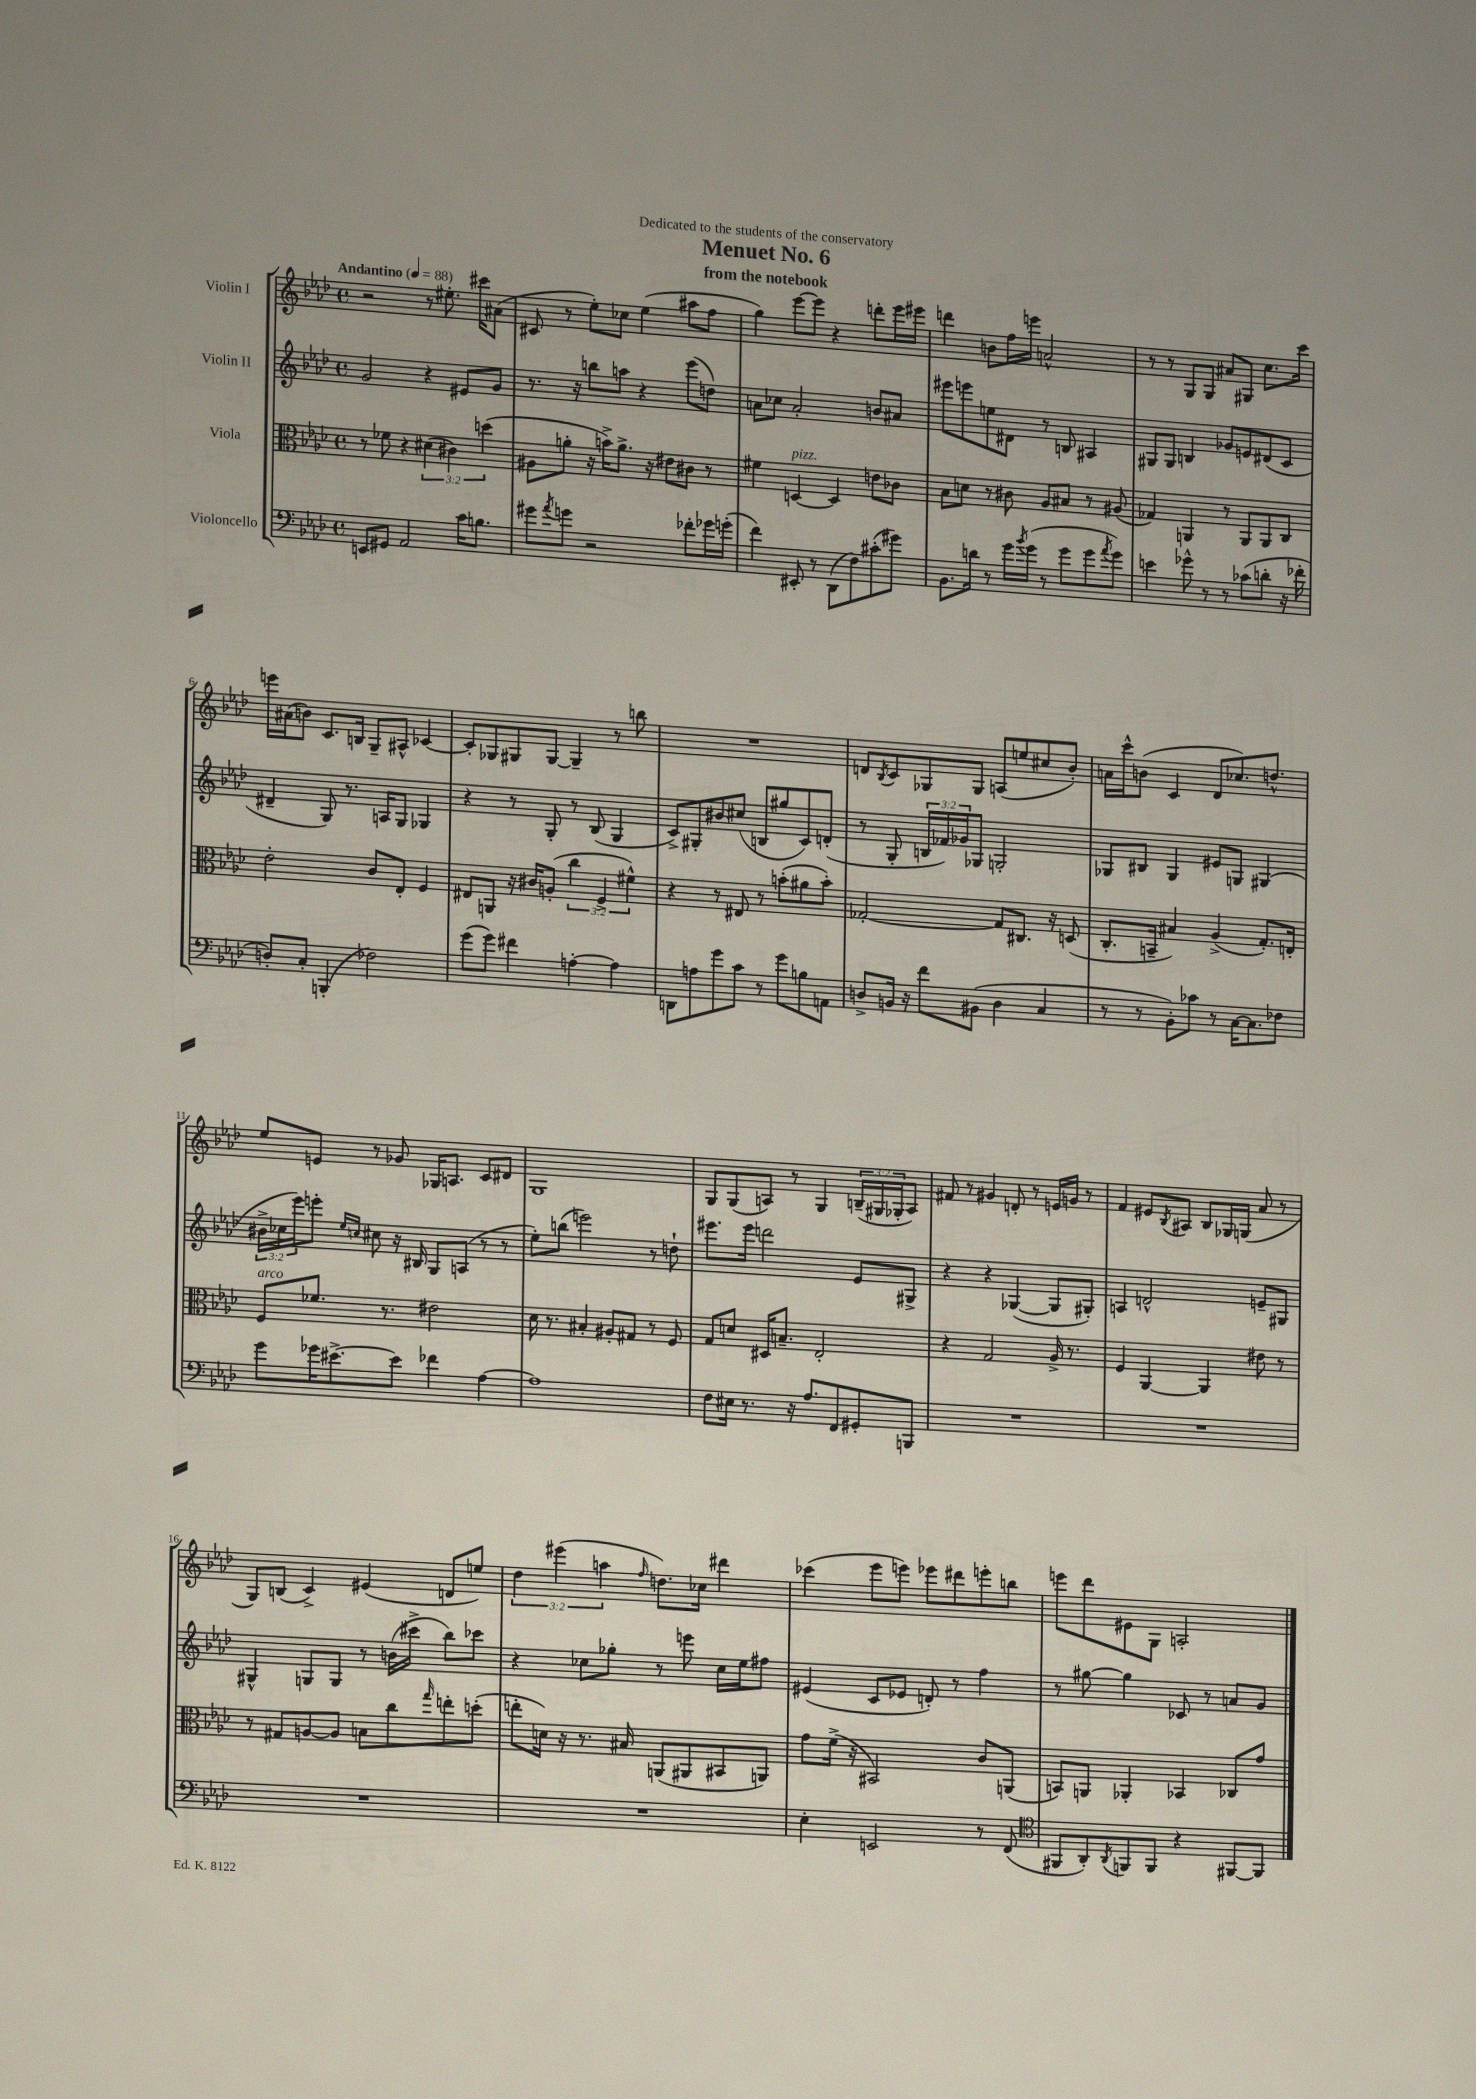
\header { title = "Menuet No. 6" subtitle = "from the notebook" dedication = "Dedicated to the students of the conservatory" }
<<
\new StaffGroup <<
\new Staff = "s0" \with { instrumentName = "Violin I" } {
    \clef treble \key aes \major \defaultTimeSignature \time 4/4 \override Staff.TupletNumber.text = #tuplet-number::calc-fraction-text \tempo "Andantino" 4 = 88
    r2 r8 eis''8.-. cis'''16 ais'8( |
    cis'8 r8 ees''8-.) ces''8 ees''4( ais''8 f''8 |
    g''4) ees'''8~ ees'''8 r4 d'''8-. ees'''16 eis'''16 |
    d'''4 b'8 f''16 e'''16 a'2-^ |
    r8 r8 g8 g8 ais'8 gis8 c''8. c'''16 |
    e'''16 ais'16( b'8) c'8. b16 g8-- ais8-^ ces'4~ |
    ces'8-. ges8 gis8 gis8~ gis4-- r8 b''8 |
    R1 |
    d'8 \acciaccatura { bes8 } c'8 ges8 ges8 a8( e''8 cis''8 bes'8-.) |
    a'16 c'''16-^ b'8( c'4 des'8 ces''8.) d''8.-^ |
    ees''8 e'8 r8 ges'8 ges16 a8. c'8 dis'8 |
    g1 |
    g8 g8( a8) r8 g4 \tuplet 3/2 { b16--( gis16 ges16-. } a8) |
    fis'8 r8 gis'4 d'8-. r8 e'16 g'16 r8 |
    f'4 eis'8 \acciaccatura { bes8 } ais8 bes8 ges16 g16( aes'8 r8 |
    g8) b8( c'4->) eis'4( d'8 e''8) |
    \tuplet 3/2 { des''4 eis'''4( a''4 } \grace { f''16 } d''8.) ces''16 dis'''4 |
    ces'''4( ees'''8 e'''8) ees'''8 dis'''8 e'''8-. b''8 |
    e'''8 des'''8 eis'8 g8 a2-. \bar "|." |
}
\new Staff = "s1" \with { instrumentName = "Violin II" } {
    \clef treble \key aes \major \defaultTimeSignature \time 4/4 \override Staff.TupletNumber.text = #tuplet-number::calc-fraction-text
    g'2 r4 eis'8 g'8 |
    r8. r16 b''8 a''8 r4 ees'''8( d''8) |
    a'8 ces''8 a'2-. b'8 ais'8 |
    eis'''8 e'''8 e''8 dis'8 r8 b8 ais4 |
    gis8 gis8 b4 ges'8 e'8 dis'8( c'8 |
    dis'4-- g8) r8. a16 g8 ges4 |
    r4 r8 g8-. r8 bes8( g4 |
    c'8->) gis8-. bis'8 cis''8( b8 gis''8 c'8) d'8-.( |
    r8 g8-. \tuplet 3/2 { b16 fes'16) ges'16 } ges8 g2-. |
    ges8 bis8 ges4 eis'8 g8 gis4( |
    \tuplet 3/2 { bis'16-> ces''16 ees'''16) } e'''8-. \grace { ees''16 c''16 } cis''8 r16 bis16 g8 a8( r8 r8 |
    ees''8-.) b''8( e'''2) r8 d''8-! |
    eis'''8. eis'''16 d'''2 ees'8 gis8-> |
    r4 r4 ges4~( ges8 gis8-.) |
    a4 d'2-^ e'8-- gis8 |
    gis4-^ g8 g8 r8 b'16( cis'''16-> bes''8) ces'''8 |
    r4 ces''8 ges''8-. r8 e'''8 ces''16 ees''16 fis''8 |
    eis'4( c'8 ees'8 d'8-.) r8 f''4 |
    r8 gis''8~ gis''4 ces'8 r8 a'8 g'8 \bar "|." |
}
\new Staff = "s2" \with { instrumentName = "Viola" } {
    \clef alto \key aes \major \defaultTimeSignature \time 4/4 \override Staff.TupletNumber.text = #tuplet-number::calc-fraction-text
    r8 fes'8 r4 \tuplet 3/2 { dis'4( cis'4) d''4( } |
    ais8 a'8-. r16 b'16->) a'8.-> r16 eis'8 cis'8 r8 |
    fis'4 d4~^\markup { \italic "pizz." } d4 e'8 ces'8 |
    bes8 d'8 r8 cis'8 aes8 bis8 r8 ais8( |
    ges4) a,4 r8 a,8 a,8 c8 |
    ees'2-. c'8 ees8-. f4 |
    eis8 a,8 r16 cis'16 a8-.( \tuplet 3/2 { c''4 f4-> fis'4-^) } |
    r4 r8 eis8 r8 b'8-.( ais'8 b'8-.) |
    ges2~-. ges8 cis8. r16 d8( |
    c8.-. b,16-- bis4) aes4->( g8.-.) e16-. |
    f8^\markup { \italic "arco" } fes'8. r8. eis'2 |
    des'16 r8. bis4-. ais8-. gis8 r8 f8 |
    g8 d'8 dis16 b8.-- ees2-. |
    r4 g2 aes16-> r8. |
    f4 aes,4~ aes,4 eis'8 r8 |
    r8 gis8 a8~ a8 b8 c''8 \grace { g''16 } e''8-. d''8-.( |
    e''8-. d'16) r16 r8. bis16 a,8( ais,8 bis,8 a,8) |
    g'8 f'16->( r16 bis,2) c'8 a,8( |
    b,8) a,8 aes,4-. bes,4 ces8 g'8 \bar "|." |
}
\new Staff = "s3" \with { instrumentName = "Violoncello" } {
    \clef bass \key aes \major \defaultTimeSignature \time 4/4
    e,8 gis,8 aes,2 c'16 b8. |
    gis'8 \acciaccatura { aes'8 } g'8 r2 fes'8-. ges'16 g'16-.( |
    f'4) eis,8-. r8 des,8( f8) cis'8-.( gis'8) |
    bes,8. d'16 r8 g'16 \acciaccatura { bes'8 } g'16( r8 g'8 g'8 \acciaccatura { aes'8 } g'8) |
    e'4 ges'8-^ r8 r8 ces'8( d'8-. r16 fes'16-. |
    d8-.) c8-. b,,4-.( fes2) |
    g'8( g'8) fis'4 a4~-. a4 |
    d,8 a8 g'8 c'8 r8 g'8 b8 a,8 |
    d8-> b,16 r16 f'8 bis,8( d4 c4 |
    r8 r8 bes,8-.) ces'8 r8 c16~ c8. fes8 |
    g'8 ges'16 eis'8.~-> eis'8 fes'4 aes4~ |
    aes1 |
    f8 eis16 r8. r16 aes8. f,8 gis,8-. b,,8 |
    R1 |
    R1 |
    R1 |
    R1 |
    ees4-. e,2 r8 f,8( |
    \clef tenor fis,8 aes,8-.) \acciaccatura { aes,8 } f,8 f,8 r4 fis,8~ fis,8 \bar "|." |
}
>>
>>
